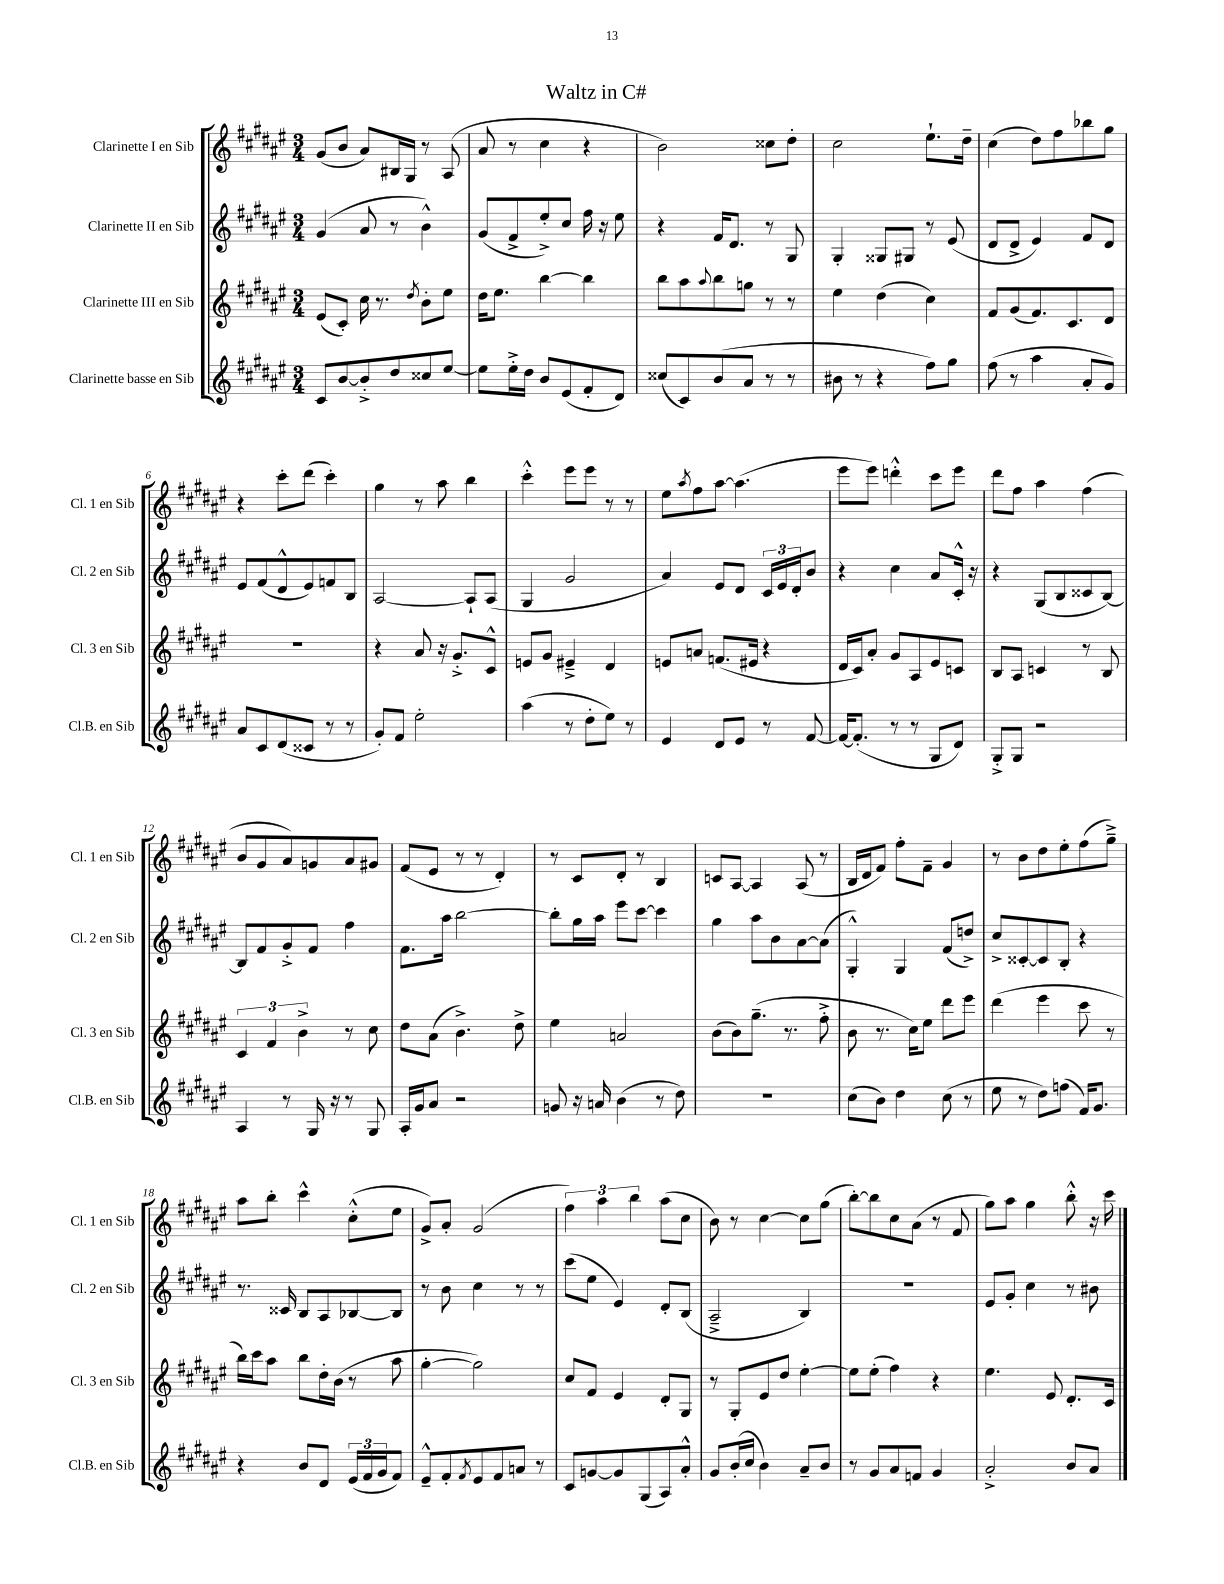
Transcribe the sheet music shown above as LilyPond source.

\header { title = "Waltz in C#" }
<<
\new StaffGroup <<
\new Staff = "s0" \with { instrumentName = "Clarinette I en Sib" shortInstrumentName = "Cl. 1 en Sib" } {
    \clef treble \key fis \major \numericTimeSignature \time 3/4
    gis'8( b'8 ais'8) bis16 gis16 r8 ais8( |
    ais'8 r8 cis''4 r4 |
    b'2) cisis''8 dis''8-. |
    cis''2 eis''8.-! dis''16-- |
    cis''4( dis''8) fis''8 bes''8 gis''8 |
    r4 cis'''8-. dis'''8( cis'''4-.) |
    gis''4 r8 ais''8 b''4 |
    cis'''4-.-^ eis'''8 eis'''8 r8 r8 |
    eis''8 \acciaccatura { ais''8 } fis''8 ais''8~ ais''4.( |
    eis'''8 eis'''8) d'''4-.-^ cis'''8 eis'''8 |
    dis'''8 fis''8 ais''4 fis''4( |
    b'8 gis'8 ais'8) g'8 ais'8 gis'8 |
    fis'8( eis'8 r8 r8 dis'4-.) |
    r8 cis'8 dis'8-. r8 b4 |
    c'8 ais8~ ais4 ais8( r8 |
    b16 dis'16 fis'8) fis''8-. fis'8-- gis'4 |
    r8 b'8 dis''8 eis''8-. fis''8( gis''8--->) |
    ais''8 b''8-. cis'''4-^ cis''8-.-^( eis''8 |
    gis'8->) ais'8-. gis'2( |
    \tuplet 3/2 { fis''4) ais''4 b''4 } ais''8( cis''8 |
    b'8) r8 cis''4~ cis''8 gis''8( |
    b''8~-.) b''8 cis''8 ais'8( r8 fis'8 |
    gis''8) ais''8 gis''4 b''8-.-^ r16 cis'''16 \bar "|." |
}
\new Staff = "s1" \with { instrumentName = "Clarinette II en Sib" shortInstrumentName = "Cl. 2 en Sib" } {
    \clef treble \key fis \major \numericTimeSignature \time 3/4
    gis'4( ais'8 r8 b'4-^) |
    gis'8( fis'8-> eis''8-.->) cis''8 fis''16 r16 eis''8 |
    r4 fis'16 dis'8. r8 gis8 |
    gis4-. gisis8 gis8 r8 eis'8( |
    dis'8 dis'8-> eis'4) fis'8 dis'8 |
    eis'8 fis'8( dis'8-^ eis'8) f'8 b8 |
    ais2~ ais8-! ais8( |
    gis4 gis'2 |
    ais'4) eis'8 dis'8 \tuplet 3/2 { cis'16 eis'16 dis'16-. } b'8 |
    r4 cis''4 ais'8 cis'16-.-^ r16 |
    r4 gis8( b8 cisis'8 b8~) |
    b8 fis'8 gis'8-.-> fis'8 fis''4 |
    fis'8. ais''16 b''2~ |
    b''8-. gis''16 ais''16 eis'''8 cis'''8~ cis'''4 |
    gis''4 ais''8 b'8 ais'8~ ais'8( |
    gis4-.-^) gis4 fis'8( d''8->) |
    cis''8-> cisis'8~-. cisis'8 b8-. r4 |
    r8. cisis'16 b8 ais8 bes8~ bes8 |
    r8 b'8 cis''4 r8 r8 |
    cis'''8( eis''8 eis'4) dis'8-. b8( |
    ais2---> b4) |
    R2. |
    eis'8 gis'8-. cis''4 r8 bis'8 \bar "|." |
}
\new Staff = "s2" \with { instrumentName = "Clarinette III en Sib" shortInstrumentName = "Cl. 3 en Sib" } {
    \clef treble \key fis \major \numericTimeSignature \time 3/4
    eis'8( cis'8-.) cis''16 r8. \acciaccatura { dis''8 } b'8-. eis''8 |
    dis''16 eis''8. b''4~ b''4 |
    b''8 ais''8 \appoggiatura { ais''8 } b''8 g''8 r8 r8 |
    eis''4 dis''4( cis''4) |
    fis'8 gis'8( fis'8.) cis'8. dis'8 |
    R2. |
    r4 ais'8 r16 gis'8.-.-> cis'8-^ |
    e'8 gis'8 eis'4---> dis'4 |
    e'8 a'8 f'8.( eis'16 r4 |
    dis'16 cis'16) ais'8-. gis'8 ais8 eis'8 c'8 |
    b8 ais8 c'4 r8 b8 |
    \tuplet 3/2 { cis'4 fis'4 b'4-> } r8 cis''8 |
    dis''8 ais'8( b'4.->) dis''8-> |
    eis''4 a'2 |
    b'8( b'8) gis''8.--( r8. fis''8-.-> |
    b'8 r8. cis''16) eis''8 dis'''8 eis'''8 |
    dis'''4( eis'''4 cis'''8 r8 |
    b''16) cis'''16 ais''8 b''8 dis''16-. b'16( r8 ais''8 |
    gis''4~-. gis''2) |
    cis''8 fis'8 eis'4 dis'8-. gis8 |
    r8 gis8-. eis'8 dis''8 eis''4~-. |
    eis''8 eis''8-.( fis''4) r4 |
    eis''4. eis'8 dis'8.-. cis'16 \bar "|." |
}
\new Staff = "s3" \with { instrumentName = "Clarinette basse en Sib" shortInstrumentName = "Cl.B. en Sib" } {
    \clef treble \key fis \major \numericTimeSignature \time 3/4
    cis'8 b'8~ b'8-.-> dis''8 cisis''8 eis''8~ |
    eis''8 eis''16-.-> dis''16 b'8 eis'8( fis'8-. dis'8) |
    cisis''8( cis'8) b'8( ais'8 r8 r8 |
    bis'8 r8 r4 fis''8) gis''8 |
    fis''8( r8 ais''4 ais'8-. gis'8) |
    ais'8 cis'8 dis'8( cisis'8 r8 r8 |
    gis'8-.) fis'8 eis''2-. |
    ais''4( r8 dis''8-. eis''8) r8 |
    eis'4 dis'8 eis'8 r8 fis'8~ |
    fis'16~ fis'8.-.( r8 r8 gis8 dis'8) |
    gis8-.-> gis8 r2 |
    ais4 r8 gis16 r16 r8 gis8 |
    ais16-. gis'16 ais'8 r2 |
    g'8 r16 a'16 b'4( r8 dis''8) |
    R2. |
    cis''8( b'8) dis''4 cis''8( r8 |
    eis''8 r8 dis''8) f''8( fis'16) gis'8. |
    r4 b'8 dis'8 \tuplet 3/2 { eis'16( fis'16 gis'16 } fis'8) |
    eis'8---^ fis'8-. \acciaccatura { fis'8 } eis'8 fis'8 a'8 r8 |
    cis'8 g'8~ g'8 gis8( ais8) ais'8-.-^ |
    gis'8 b'16-.( cis''16 b'4) ais'8-- b'8 |
    r8 gis'8 ais'8 f'8 gis'4 |
    ais'2-.-> b'8 ais'8 \bar "|." |
}
>>
>>
